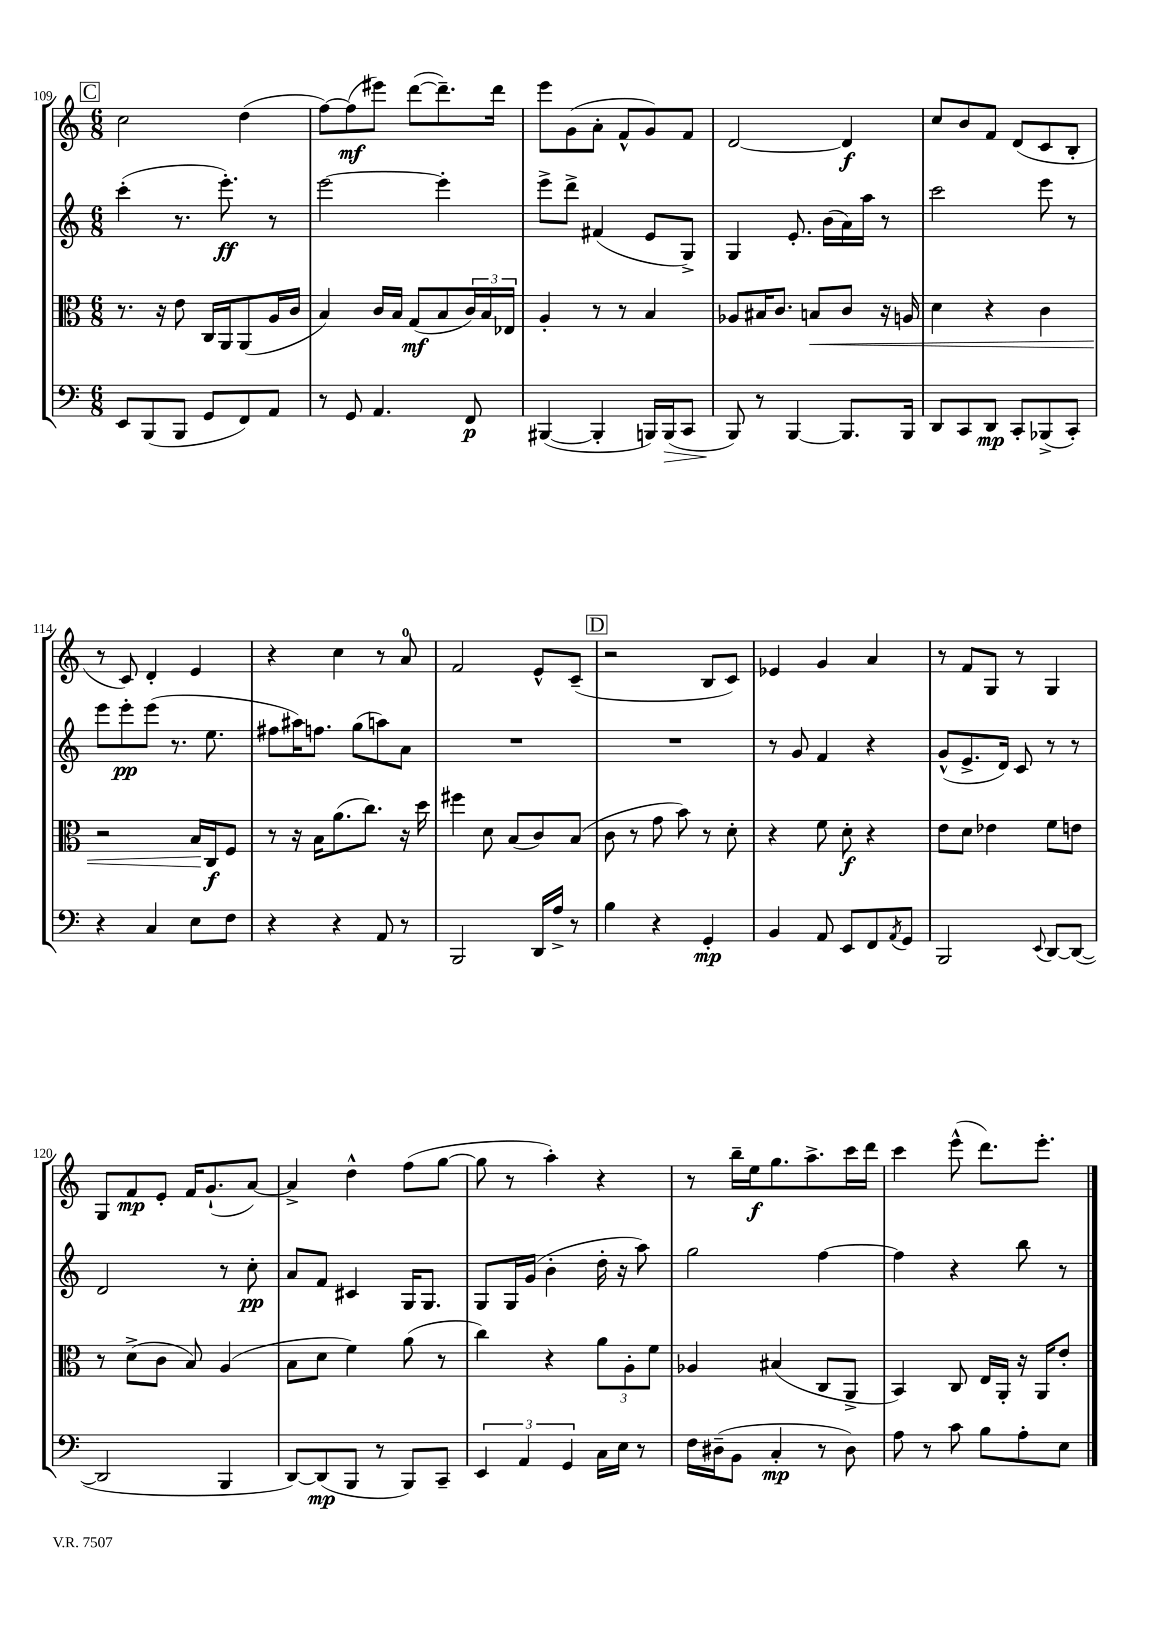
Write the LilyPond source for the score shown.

<<
\new StaffGroup <<
\new Staff = "s0" {
    \clef treble \key c \major \numericTimeSignature \time 6/8
    \mark \markup { \box "C" } c''2 d''4( |
    f''8~) f''8\mf( eis'''8) d'''8~( d'''8.--) d'''16 |
    e'''8 g'8( a'8-. f'8-^ g'8) f'8 |
    d'2~ d'4\f |
    c''8 b'8 f'8 d'8( c'8 b8-. |
    r8 c'8) d'4-. e'4 |
    r4 c''4 r8 a'8-0 |
    f'2 e'8-^ c'8--( |
    \mark \markup { \box "D" } r2 b8 c'8) |
    ees'4 g'4 a'4 |
    r8 f'8 g8 r8 g4 |
    g8 f'8\mp e'8-. f'16 g'8.-!( a'8~) |
    a'4-> d''4-^ f''8( g''8~ |
    g''8 r8 a''4-.) r4 |
    r8 b''16-- e''16\f g''8. a''8.-> c'''16 d'''16 |
    c'''4 e'''8-^( d'''8.) e'''8.-. \bar "|." |
}
\new Staff = "s1" {
    \clef treble \key c \major \numericTimeSignature \time 6/8
    \mark \markup { \box "C" } c'''4-.( r8. e'''8.-.\ff) r8 |
    e'''2~ e'''4-. |
    e'''8-> d'''8-> fis'4( e'8 g8->) |
    g4 e'8.-. b'16( a'16) a''16 r8 |
    c'''2 e'''8 r8 |
    e'''8 e'''8-.\pp e'''8( r8. e''8. |
    fis''8 ais''16) f''8. g''8( a''8) a'8 |
    R2. |
    \mark \markup { \box "D" } R2. |
    r8 g'8 f'4 r4 |
    g'8-^( e'8.-> d'16) c'8 r8 r8 |
    d'2 r8 c''8-.\pp |
    a'8 f'8 cis'4 g16 g8. |
    g8 g16 g'16( b'4-. d''16-. r16 a''8) |
    g''2 f''4~ |
    f''4 r4 b''8 r8 \bar "|." |
}
\new Staff = "s2" {
    \clef alto \key c \major \numericTimeSignature \time 6/8
    \mark \markup { \box "C" } r8. r16 e'8 c16 a,16 a,8( a16 c'16 |
    b4) c'16 b16 g8\mf( b8 \tuplet 3/2 { c'16) b16 ees16 } |
    a4-. r8 r8 b4 |
    aes8 bis16 c'8. b8\< c'8 r16 a16 |
    d'4 r4 c'4 |
    r2 b16\! c16\f f8 |
    r8 r16 b16 a'8.( c''8.) r16 d''16 |
    fis''4 d'8 b8( c'8) b8( |
    \mark \markup { \box "D" } c'8 r8 g'8 b'8) r8 d'8-. |
    r4 f'8 d'8-.\f r4 |
    e'8 d'8 ees'4 f'8 e'8 |
    r8 d'8->( c'8 b8) a4( |
    b8 d'8 f'4) a'8( r8 |
    c''4) r4 \tuplet 3/2 { a'8 a8-. f'8 } |
    aes4 bis4( c8 a,8-> |
    b,4) c8 e16 a,16-. r16 a,16 e'8-. \bar "|." |
}
\new Staff = "s3" {
    \clef bass \key c \major \numericTimeSignature \time 6/8
    \mark \markup { \box "C" } e,8 b,,8( b,,8 g,8 f,8) a,8 |
    r8 g,8 a,4. f,8\p |
    bis,,4~( bis,,4-. b,,16) b,,16\>( c,8 |
    b,,8\!) r8 b,,4~ b,,8. b,,16 |
    d,8 c,8 d,8\mp c,8-. bes,,8->( c,8-.) |
    r4 c4 e8 f8 |
    r4 r4 a,8 r8 |
    b,,2 d,16 a16-> r8 |
    \mark \markup { \box "D" } b4 r4 g,4-.\mp |
    b,4 a,8 e,8 f,8 \acciaccatura { a,8 } g,8 |
    b,,2 \appoggiatura { e,8 } d,8~ d,8~( |
    d,2 b,,4 |
    d,8~) d,8\mp( b,,8 r8 b,,8) c,8-- |
    \tuplet 3/2 { e,4 a,4 g,4 } c16 e16 r8 |
    f16 dis16--( b,8 c4-.\mp r8 dis8) |
    a8 r8 c'8 b8 a8-. e8 \bar "|." |
}
>>
>>
\layout { \context { \Score currentBarNumber = #109 } }
